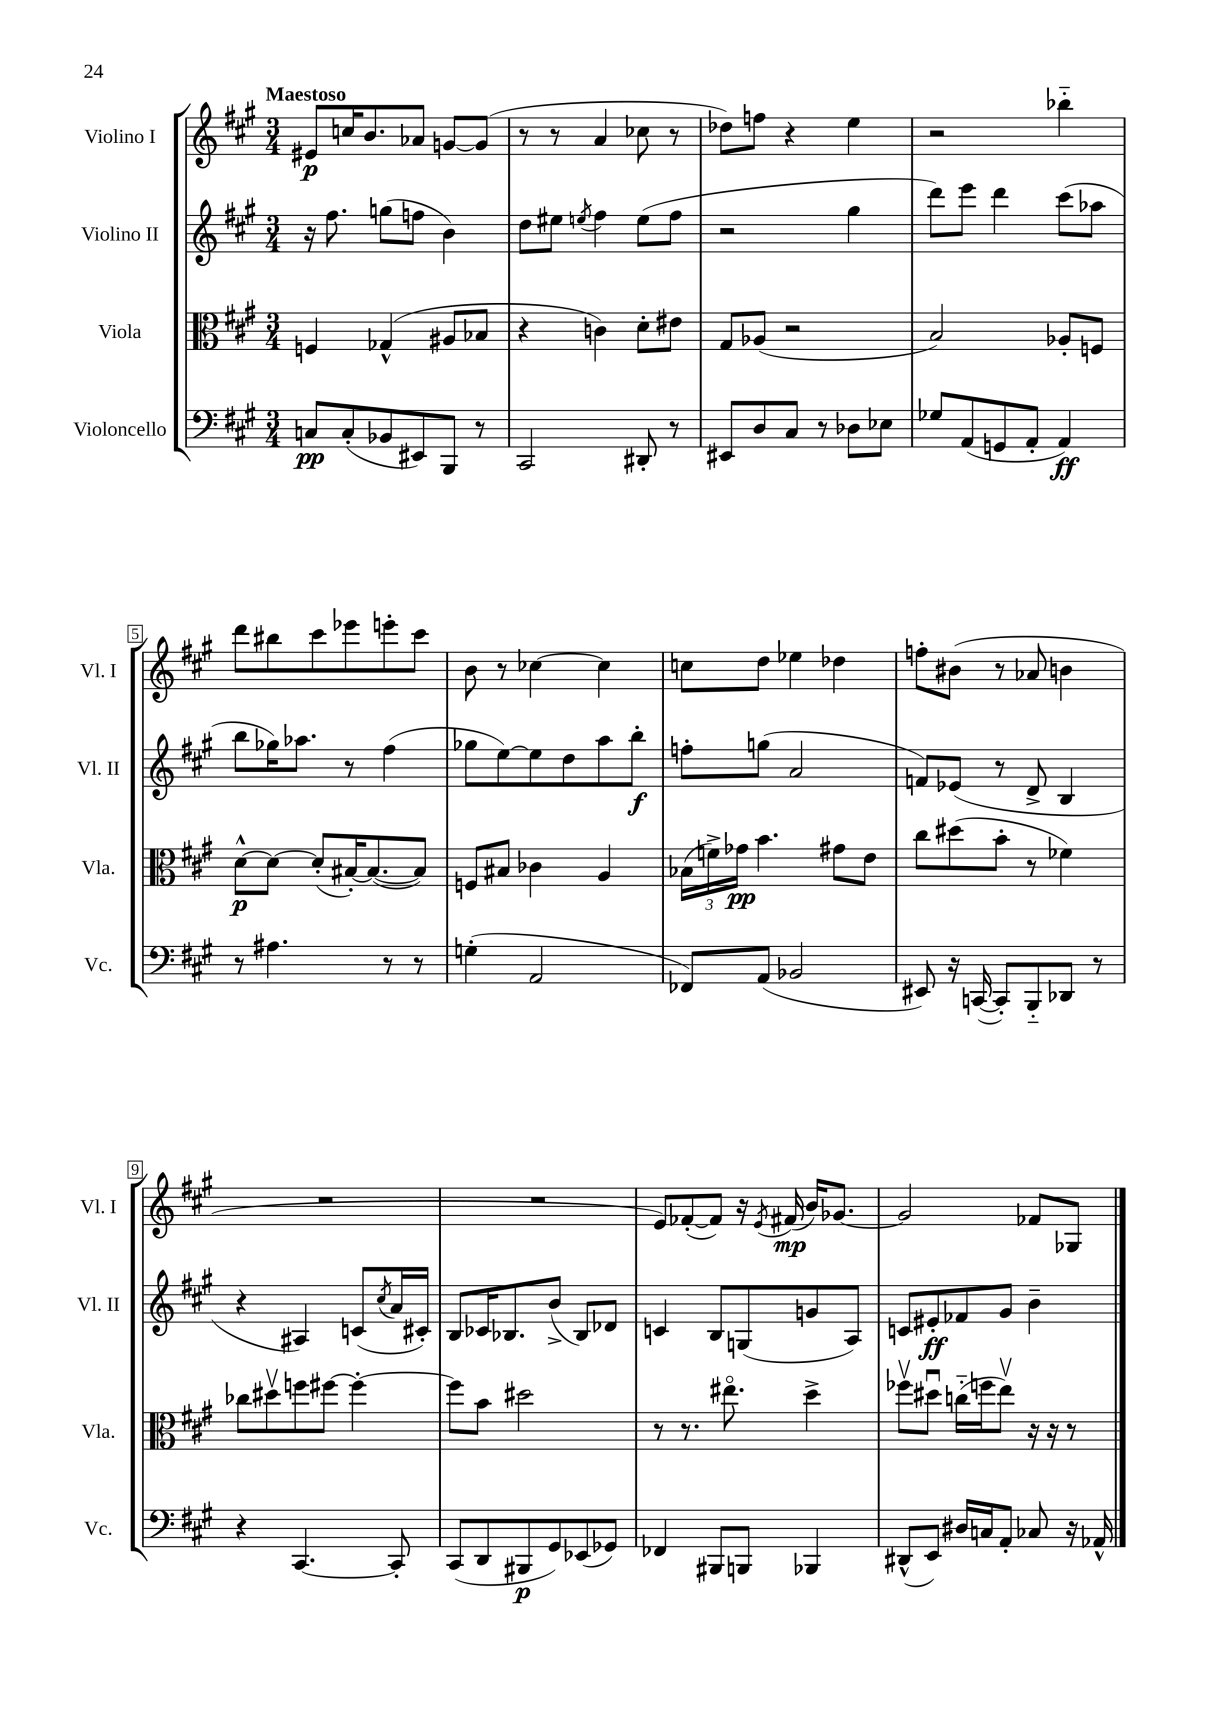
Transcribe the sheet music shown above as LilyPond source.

<<
\new StaffGroup <<
\new Staff = "s0" \with { instrumentName = "Violino I" shortInstrumentName = "Vl. I" } {
    \clef treble \key a \major \numericTimeSignature \time 3/4 \tempo "Maestoso"
    eis'8\p c''16 b'8. aes'8 g'8~ g'8( |
    r8 r8 a'4 ces''8 r8 |
    des''8) f''8 r4 e''4 |
    r2 bes''4-_ |
    d'''8 bis''8 cis'''8 ees'''8 e'''8-. cis'''8 |
    b'8 r8 ces''4~ ces''4 |
    c''8 d''8 ees''4 des''4 |
    f''8-. bis'8( r8 aes'8 b'4 |
    R2. |
    R2. |
    e'8) fes'8~-.( fes'8) r16 \acciaccatura { e'8 } fis'16\mp( b'16) ges'8.~ |
    ges'2 fes'8 ges8 \bar "|." |
}
\new Staff = "s1" \with { instrumentName = "Violino II" shortInstrumentName = "Vl. II" } {
    \clef treble \key a \major \numericTimeSignature \time 3/4
    r16 fis''8. g''8( f''8 b'4) |
    d''8 eis''8 \acciaccatura { e''8 } fis''4 e''8( fis''8 |
    r2 gis''4 |
    d'''8) e'''8 d'''4 cis'''8( aes''8 |
    b''8 ges''16) aes''8. r8 fis''4( |
    ges''8 e''8~) e''8 d''8 a''8 b''8-.\f |
    f''8-. g''8( a'2 |
    f'8) ees'8( r8 d'8-> b4 |
    r4 ais4) c'8( \acciaccatura { cis''8 } a'16 cis'16-.) |
    b8 ces'16 bes8. b'8->( bes8) des'8 |
    c'4 b8 g8( g'8 a8) |
    c'8 eis'8-.\ff fes'8 gis'8 b'4-- \bar "|." |
}
\new Staff = "s2" \with { instrumentName = "Viola" shortInstrumentName = "Vla." } {
    \clef alto \key a \major \numericTimeSignature \time 3/4
    f4 ges4-^( ais8 bes8 |
    r4 c'4) d'8-. eis'8 |
    gis8 aes8( r2 |
    b2) aes8-. f8 |
    d'8~-^\p d'8~ d'8-.( bis16~-.) bis8.~( bis8) |
    f8 bis8 ces'4 a4 |
    \tuplet 3/2 { bes16( f'16->) ges'16\pp } b'4. gis'8 e'8 |
    cis''8 dis''8( b'8-. r8 fes'4) |
    ces''8 dis''8\upbow f''8 fis''8~ fis''4~-. |
    fis''8 b'8 dis''2 |
    r8 r8. eis''8.\flageolet d''4-> |
    fes''8\upbow dis''8\downbow c''16-_( f''16 e''8\upbow) r16 r16 r8 \bar "|." |
}
\new Staff = "s3" \with { instrumentName = "Violoncello" shortInstrumentName = "Vc." } {
    \clef bass \key a \major \numericTimeSignature \time 3/4
    c8\pp c8-.( bes,8 eis,8) b,,8 r8 |
    cis,2 dis,8-. r8 |
    eis,8 d8 cis8 r8 des8 ees8 |
    ges8 a,8( g,8 a,8-. a,4\ff) |
    r8 ais4. r8 r8 |
    g4-.( a,2 |
    fes,8) a,8( bes,2 |
    eis,8) r16 c,16~( c,8-.) b,,8-_ des,8 r8 |
    r4 cis,4.~ cis,8-. |
    cis,8( d,8 bis,,8\p gis,8) ees,8( ges,8) |
    fes,4 bis,,8 b,,8 bes,,4 |
    dis,8-^( e,8) dis16 c16 a,8-. ces8 r16 aes,16-^ \bar "|." |
}
>>
>>
\layout { \context { \Score \override BarNumber.stencil = #(make-stencil-boxer 0.1 0.3 ly:text-interface::print) } }
